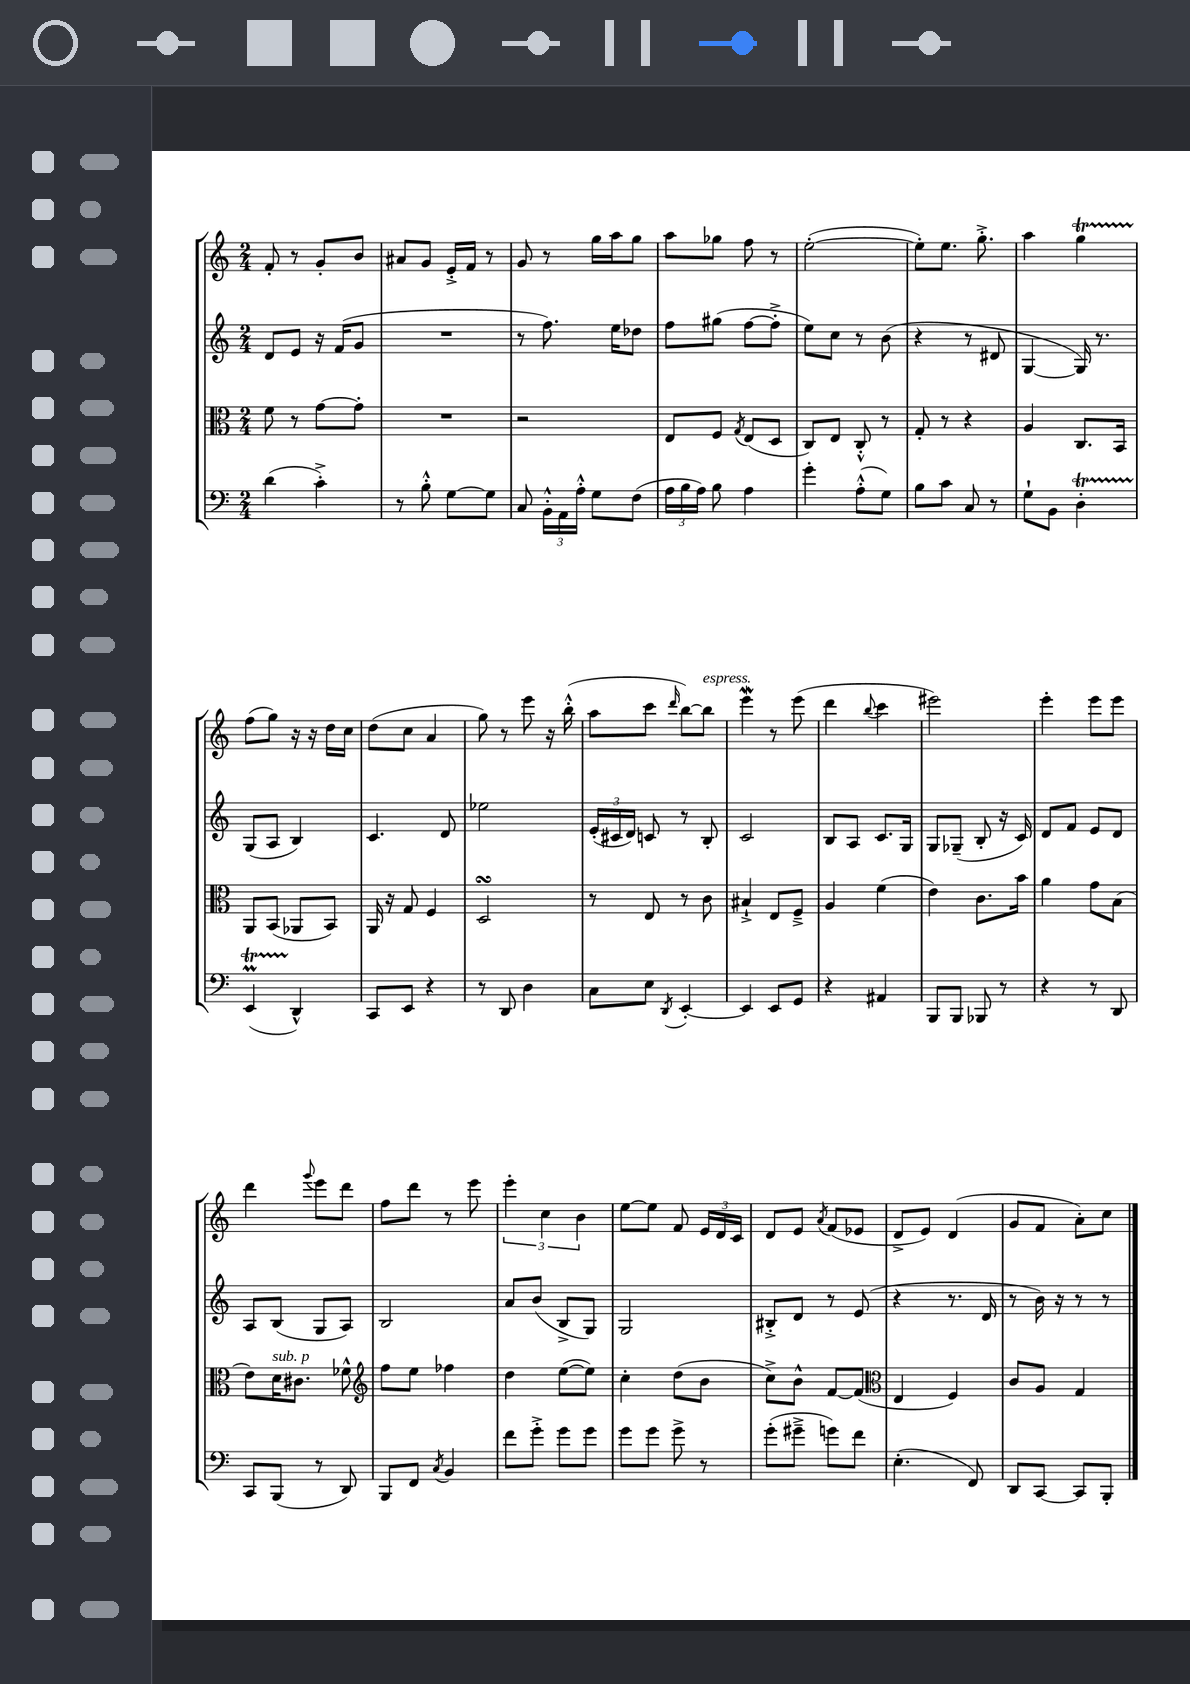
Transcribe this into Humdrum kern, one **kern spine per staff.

**kern	**kern	**kern	**kern
*part4	*part3	*part2	*part1
*staff4	*staff3	*staff2	*staff1
*clefF4	*clefC3	*clefG2	*clefG2
*k[]	*k[]	*k[]	*k[]
*M2/4	*M2/4	*M2/4	*M2/4
=45	=45	=45	=45
(4d\	8f\	8d/L	8f'/
.	8r	8e/J	8r
4c'^\)	[8g\L	16r	8g'/L
.	.	(16f/KL	.
.	8g'\J]	8g/J	8b/J
=46	=46	=46	=46
8r	2r	2r	8a#X/L
8B'^^\	.	.	8g/J
[8G\L	.	.	16e'^/LL
.	.	.	16f/JJ
8G\J]	.	.	8r
=47	=47	=47	=47
8C/	2r	8r	8g/
24BB'^^\LL	.	8.ff\)	8r
24AA\	.	.	.
24A'^^\JJ	.	.	.
8G\L	.	.	16gg\LL
.	.	16ee\KL	16aa\J
(8F\J	.	8dd-X\J	8gg\J
=48	=48	=48	=48
24A\LL	8E/L	8ff\L	8aa\L
24B\	.	.	.
24A\JJ)	.	.	.
8B\	8F/J	(8gg#X\J	8gg-X\J
.	8qG/	.	.
4A\	(8E/L	[8ff\L	8ff\
.	8D/J	8ff'^\J]	8r
=49	=49	=49	=49
4g'\	8C/L)	8ee\L)	([2ee'\
.	8E/J	8cc\J	.
(8A'^^\L	8C'^^/	8r	.
8G\J)	8r	(8b\	.
=50	=50	=50	=50
8B\L	8G'/	4r	8ee'\L])
8c\J	8r	.	8.ee\J
8C/	4r	8r	.
.	.	.	8.gg'^\
8r	.	8d#X/	.
=51	=51	=51	=51
8G`\L	4A/	[4G/	4aa\
8BB\J	.	.	.
4DT'\	8.C/L	16G/])	4ggT\
.	.	8.r	.
.	16BB/Jk	.	.
!!LO:LB:g=z
=52	=52	=52	=52
(4EETTTm/	8AA/L	(8G/L	(8ff\L
.	(8BB/J	8A/J	8gg\J)
4DD^^/)	8AA-X/L	4B/)	16r
.	.	.	16r
.	8BB/J)	.	16dd\LL
.	.	.	16cc\JJ
=53	=53	=53	=53
8CC/L	16AA/	4.c/	(8dd\L
.	16r	.	.
8EE/J	8G/	.	8cc\J
4r	4F/	.	4a/
.	.	8d/	.
=54	=54	=54	=54
8r	2DsSSS/	2ee-X\	8gg\)
8DD/	.	.	8r
4D\	.	.	8eee\
.	.	.	16r
.	.	.	(16bb'^^\
=55	=55	=55	=55
8C\L	8r	(24e'/LL	8aa\L
.	.	24c#X/	.
.	.	24d/JJ)	.
8E\J	8E/	8cn/	8ccc\J
8qDD/	.	.	16qqddd/
[4EE'/	8r	8r	[8bb\L)
!	!	!	!LO:TX:a:i:t=espress.
.	8c\	8B'/	8bb\J]
=56	=56	=56	=56
4EE/]	4B#X`^/	2c/	4eeeW\
8EE/L	8E/L	.	8r
8GG/J	8F~^/J	.	(8eee\
=57	=57	=57	=57
4r	4A/	8B/L	4ddd\
.	.	8A/J	.
.	.	.	8qqbb/
4AA#X/	(4f\	8.c/L	4ccc\
.	.	16G/Jk	.
=58	=58	=58	=58
8BBB/L	4e\)	8G/L	2eee#X\)
8BBB/J	.	(8G-X~/J	.
8BBB-X/	8.c\L	8B'/	.
8r	.	16r	.
.	16b\Jk	16c/)	.
=59	=59	=59	=59
4r	4a\	8d/L	4eee'\
.	.	8f/J	.
8r	8g\L	8e/L	8eee\L
8DD/	(8B\J	8d/J	8eee\J
!!LO:LB:g=z
=60	=60	=60	=60
8CC/L	8e\L)	8A/L	4ddd\
!	!LO:TX:a:i:t=sub. p	!	!
(8BBB/J	16d\K	(8B/J	.
.	8.c#X\J	.	.
.	.	.	8qqggg/
8r	.	8G/L	8eee\L
8DD/)	8f-X^^\	8A/J)	8ddd\J
=61	=61	=61	=61
*	*clefG2	*	*
8BBB/L	8ff\L	2B/	8ff\L
8FF/J	8ee\J	.	8ddd\J
8qC/	.	.	.
4BB/	4ff-X\	.	8r
.	.	.	8eee\
=62	=62	=62	=62
8f\L	4dd\	8a/L	6eee'\
8g'^\J	.	(8b/J	.
.	.	.	6cc\
8g\L	([8ee\L	8B^/L	.
.	.	.	6b\
8g\J	8ee\J])	8G/J)	.
=63	=63	=63	=63
8g\L	4cc'\	2G/	[8ee\L
8g\J	.	.	8ee\J]
8g^\	(8dd\L	.	8f/
8r	8b\J	.	24e/LL
.	.	.	24d/
.	.	.	24c/JJ
=64	=64	=64	=64
(8g'\L	8cc^\L)	8B#X'^/L	8d/L
8g#X~^\J	8b^^\J	8d/J	8e/J
.	.	.	8qa/
8gn\L)	[8f/L	8r	(8f/L
8f\J	(8f/J]	(8e/	8e-X/J
=65	=65	=65	=65
*	*clefC3	*	*
(4.E'\	4E/	4r	8d^/L
.	.	.	8e/J)
.	4F/)	8.r	(4d/
8FF/)	.	.	.
.	.	16d/	.
=66	=66	=66	=66
8DD/L	8c/L	8r	8g/L
[8CC/J	8A/J	16b\)	8f/J
.	.	16r	.
8CC/L]	4G/	8r	8a'\L)
8BBB'/J	.	8r	8cc\J
==	==	==	==
*-	*-	*-	*-
